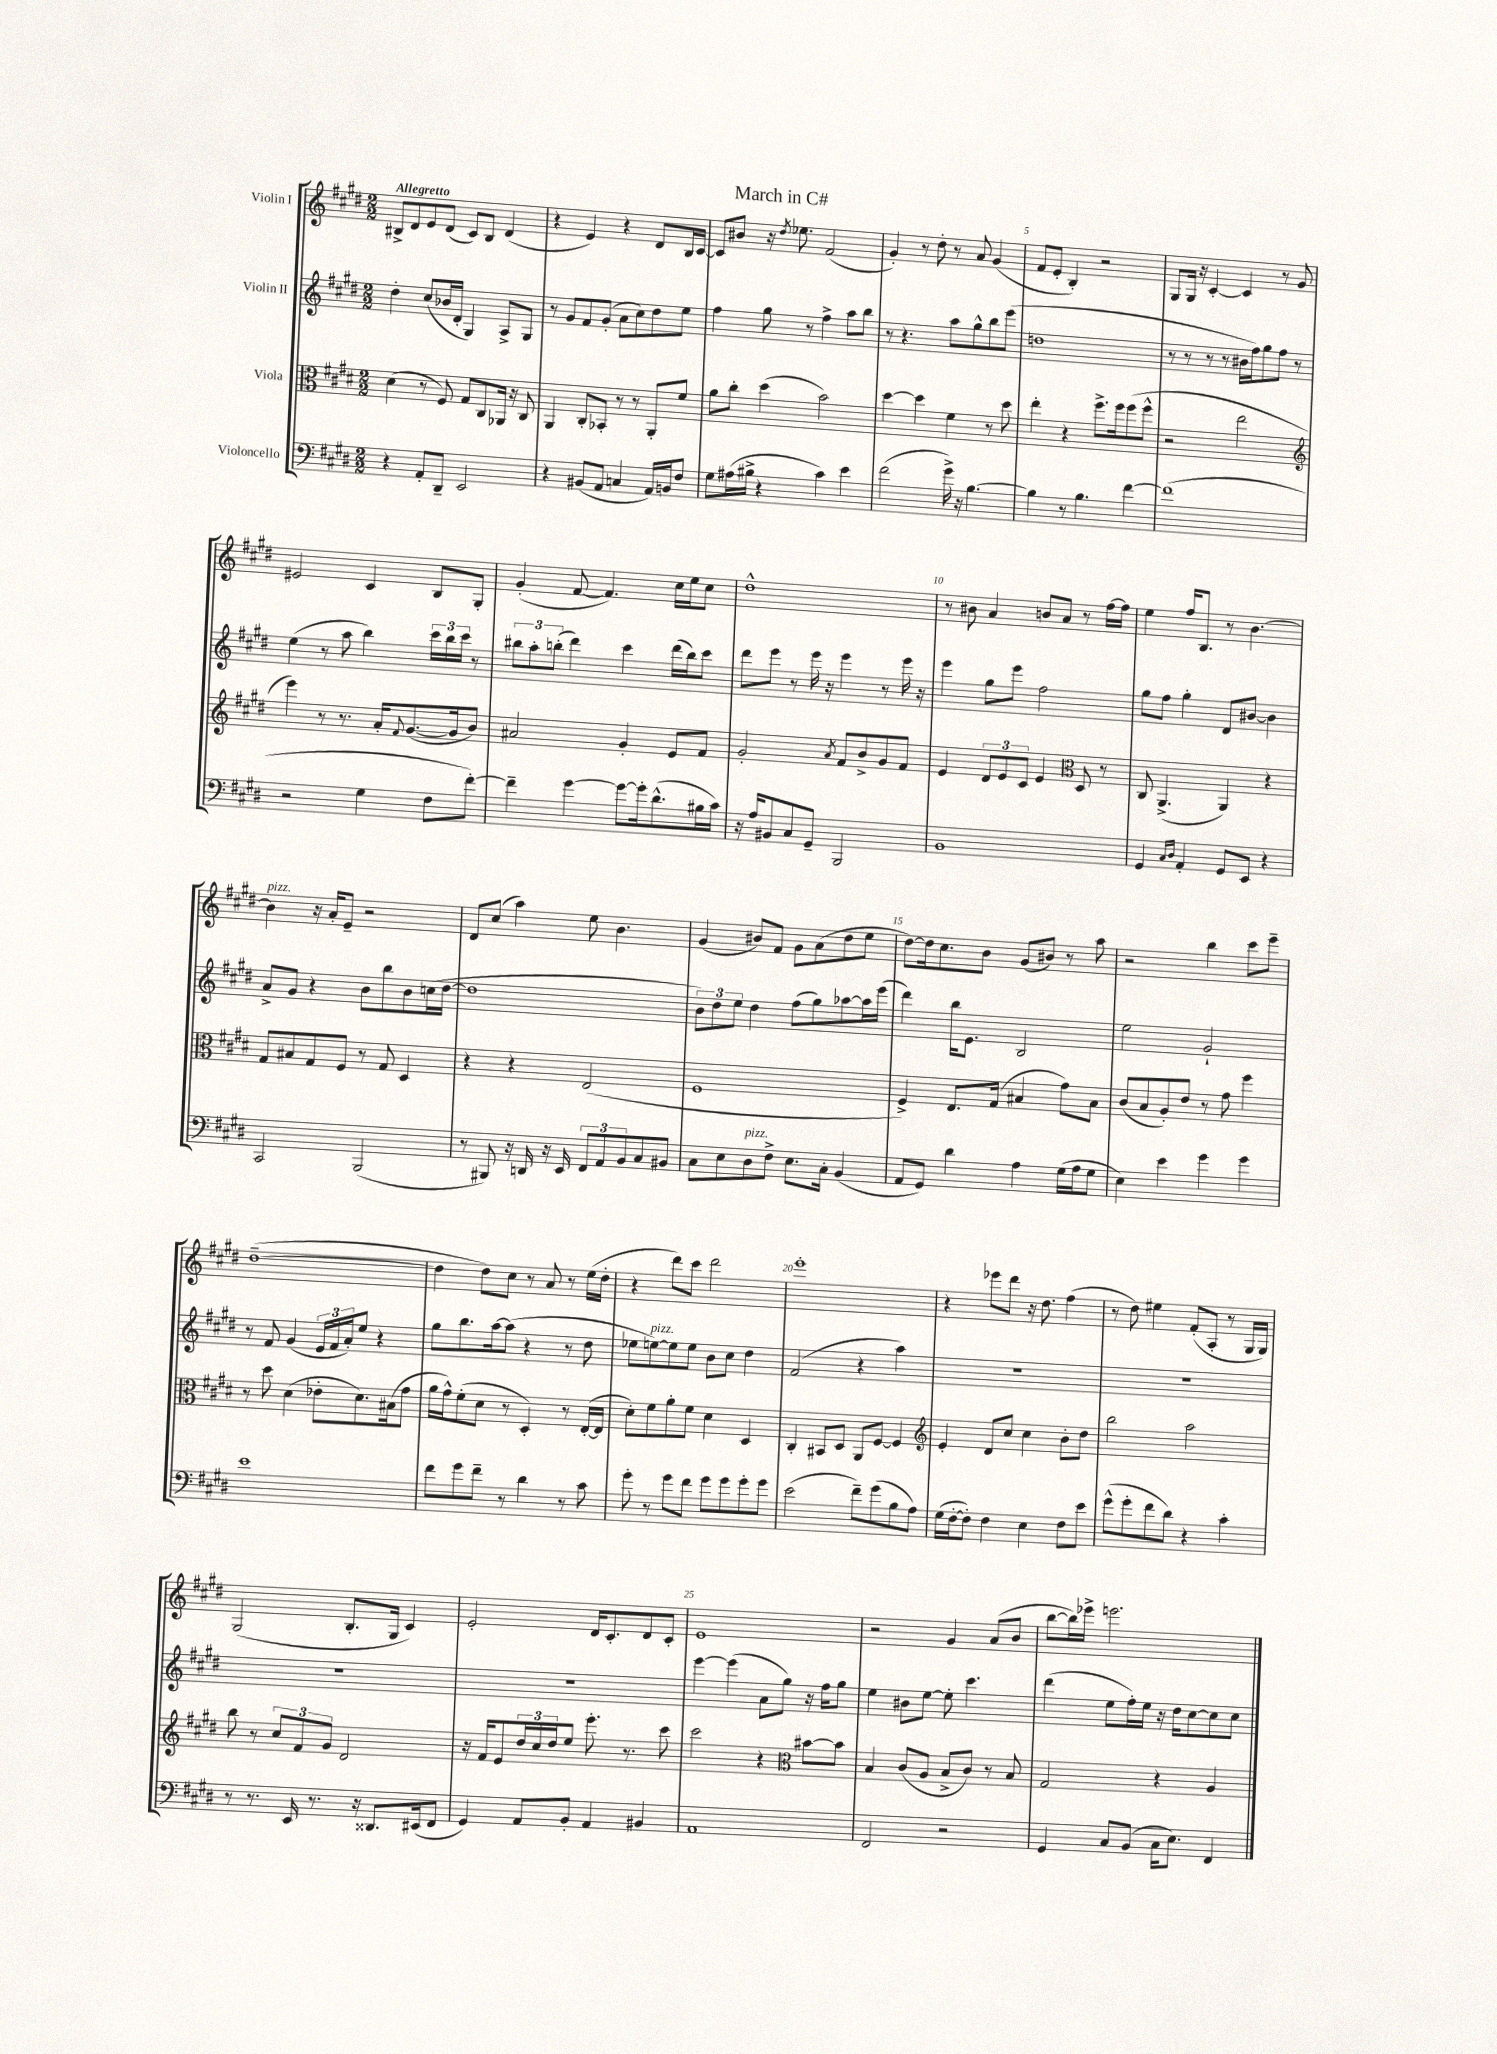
\header { title = "March in C#" }
<<
\new StaffGroup <<
\new Staff = "s0" \with { instrumentName = "Violin I" } {
    \clef treble \key e \major \numericTimeSignature \time 2/2 \tempo "Allegretto"
    bis8-> dis'8 e'8 dis'8( cis'8) bis8 dis'4( |
    r4 e'4) r4 dis'8 b16 cis'16~ |
    cis'8 bis'8 r16 \acciaccatura { dis''8 } ees''8. fis'2( |
    gis'4-.) r8 dis''8-. r8 a'8 gis'4( |
    fis'8 e'8-. b4-.) r2 |
    gis8 gis16 r16 cis'4~-. cis'4 r8 gis'8 |
    eis'2 cis'4 b8 gis8-. |
    gis'4-.( fis'8~ fis'4.) cis''16 e''16 cis''8 |
    dis''1-^ |
    r8 bis'8 a'4 b'8 a'8 r8 fis''16~ fis''16 |
    e''4 fis''16 b8. r8 b'4.~ |
    b'4^\markup { \italic "pizz." } r16 a'16-. e'8-- r2 |
    dis'8 cis''8( a''4) e''8 b'4. |
    gis'4( bis'8) fis'8 gis'8 a'8( dis''8 e''8 |
    dis''8~) dis''16 cis''8. b'8 gis'8( bis'8) r8 a''8 |
    r2 b''4 cis'''8 e'''8-- |
    dis''1~--( |
    dis''4 dis''8) cis''8 r8 a'8 r8 e''16( dis''16-. |
    r4 dis'''8) cis'''8 dis'''2 |
    e'''1-. |
    r4 ees'''8 dis'''8 r16 dis''8. fis''4( |
    r8 dis''8) eis''4 fis'8-.( a8-. r8 gis16 gis16) |
    gis2( b8.-. gis16 cis'4) |
    e'2-. dis'16 cis'8.-. dis'8 cis'8-. |
    e'1 |
    r2 gis'4 a'8( b'8 |
    b''8~ b''16) ees'''16-> e'''2. \bar "|." |
}
\new Staff = "s1" \with { instrumentName = "Violin II" } {
    \clef treble \key e \major \numericTimeSignature \time 2/2
    dis''4-. cis''8( bes'16 dis'16-. gis4) a8-> gis8 |
    r8 gis'8 fis'8 gis'8-.( a'8 cis''8) dis''8 e''8 |
    fis''4 gis''8 r8 fis''4-> a''8 b''8 |
    r8 r4. a''8 gis''8-^ b''8 e'''8( |
    d''1 |
    r8 r8 r8 r8 bis'16 fis''16) gis''8 fis''8 r8 |
    e''4( r8 a''8 b''4) \tuplet 3/2 { cis'''16 b''16 cis'''16 } r8 |
    \tuplet 3/2 { bis''8 a''8-. b''8-.( } dis'''4) cis'''4 dis'''16( b''16) cis'''8 |
    dis'''8 e'''8 r8 e'''16 r16 e'''4 r8 e'''16 r16 |
    e'''4 gis''8 e'''8 fis''2 |
    gis''8 fis''8 gis''4-. dis'8 bis'8~ bis'4 |
    a'8-> gis'8 r4 b'8 b''8 b'8 c''16( dis''16~ |
    dis''1 |
    \tuplet 3/2 { b'8) dis''8 e''8 } dis''4 fis''8( gis''8) aes''8~ aes''16 e'''16( |
    dis'''4) b''16 e'8. b2 |
    e''2 gis'2-! |
    r8 fis'8 gis'4( \tuplet 3/2 { e'16 fis'16 a'16-.) } e''8 r4 |
    gis''8 b''8. a''16~ a''8( r4 r8 dis''8 |
    ees''8 e''8~^\markup { \italic "pizz." }) e''8 e''8 b'8 cis''8 dis''4 |
    fis'2( r4 a''4) |
    R1 |
    R1 |
    R1 |
    R1 |
    e'''4~ e'''4( a'8 gis''8) r16 fis''16 gis''8 |
    e''4 bis'8 e''8~ e''8-. cis'''4. |
    dis'''4( e''8 fis''16-.) e''16 r16 dis''16 cis''8~ cis''8 cis''8 \bar "|." |
}
\new Staff = "s2" \with { instrumentName = "Viola" } {
    \clef alto \key e \major \numericTimeSignature \time 2/2
    dis'4( r8 fis8) gis8 cis8 aes,16 r16 cis8 |
    a,4 cis8-. bes,8-. r8 r8 a,8-. fis'8 |
    a'8 cis''8-. dis''4( b'2) |
    dis''4~ dis''4 fis'4 r8 dis''8 |
    e''4-. r4 fis''8.-> fis''16 fis''8( fis''8-^ |
    r2 e''2 |
    \clef treble e'''4) r8 r8. a'16-. \appoggiatura { fis'8 } gis'8.~( gis'16 b'8) |
    ais'2 gis'4-. e'8 fis'8 |
    gis'2-. \acciaccatura { a'8 } fis'8 b'8-> gis'8 fis'8 |
    e'4 \tuplet 3/2 { dis'8 e'8 cis'8 } e'4 \clef alto dis8 r8 |
    cis8 a,4.->( a,4) r4 |
    gis8 bis8 gis8 fis8 r8 gis8 dis4 |
    r4 r4 e2( |
    fis1 |
    fis4->) e8. gis16( bis4 gis'8) bis8 |
    cis'8( b8 a8-.) e'8 r8 gis'8 fis''4 |
    r8 dis''8 dis'4( ees'8-. dis'8.) bis16( gis'8 |
    a'16 gis'16-^) fis'8-.( dis'8 r8 dis4-.) r8 e16~-.( e16 |
    dis'8-.) fis'8 a'8-. fis'8 dis'4 dis4 |
    cis4-. bis,8 dis8 a,8 fis8~ fis4 |
    \clef treble e'4-. dis'8 cis''8 cis''4 b'8-. dis''8 |
    b''2 a''2 |
    b''8 r8 \tuplet 3/2 { cis''8 fis'8 gis'8 } dis'2 |
    r16 fis'16 e'8 \tuplet 3/2 { dis''16 cis''16 dis''16 } e''8 e'''8.-. r8. cis'''8 |
    cis'''2 r4 \clef alto bis'8~ bis'8 |
    b4 cis'8( a8 b8-> cis'8) r8 b8 |
    gis2 r4 a4 \bar "|." |
}
\new Staff = "s3" \with { instrumentName = "Violoncello" } {
    \clef bass \key e \major \numericTimeSignature \time 2/2
    r4 a,8-. dis,8-- e,2 |
    r4 bis,8( a,8 c4 a,16) b,16 fis8 |
    gis8 ais16( bis16-> r4 cis'4) e'4 |
    fis'2( gis'16->) r16 b4.~ |
    b4 r8 b4. fis'4~ |
    fis'1( |
    r2 gis4 fis8 fis'8~-.) |
    fis'4-- gis'4~ gis'8~ gis'16-. dis'8.-^( bis16 cis'16) |
    r16 a16 bis,8 cis8 gis,8-- b,,2 |
    b,1 |
    gis,4 \grace { cis16 dis16 } a,4-. gis,8 e,8 r4 |
    cis,2 b,,2( |
    r8 bis,,8) r16 d,16 r16 e,16 \tuplet 3/2 { fis,8 a,8 b,8 } cis8 bis,8 |
    cis8 e8 dis8^\markup { \italic "pizz." } fis8-> e8. cis16-. b,4( |
    a,8 gis,8) dis'4 a4 gis16( a16 gis8 |
    e4) e'4 gis'4 gis'4 |
    e'1 |
    fis'8 gis'8 fis'8-- r8 dis'4 r8 cis'8 |
    gis'8-. r8 gis'8 fis'8 gis'8 gis'8 gis'8-. gis'8 |
    e'2( fis'8--) gis'8( b8 a8) |
    gis16( fis16~-. fis8-.) fis4 e4 fis8 e'8 |
    gis'8-^( gis'8-. fis'8 dis'8) r4 cis'4-. |
    r8 r8. e,16 r8. r16 disis,8. eis,16( fis,8 |
    gis,4) a,8 b,8-. a,4 bis,4 |
    a,1 |
    fis,2 r2 |
    gis,4 cis8 b,8( cis16 e8.) fis,4 \bar "|." |
}
>>
>>
\layout { \context { \Score \override BarNumber.break-visibility = ##(#f #t #t) barNumberVisibility = #(every-nth-bar-number-visible 5) } }
